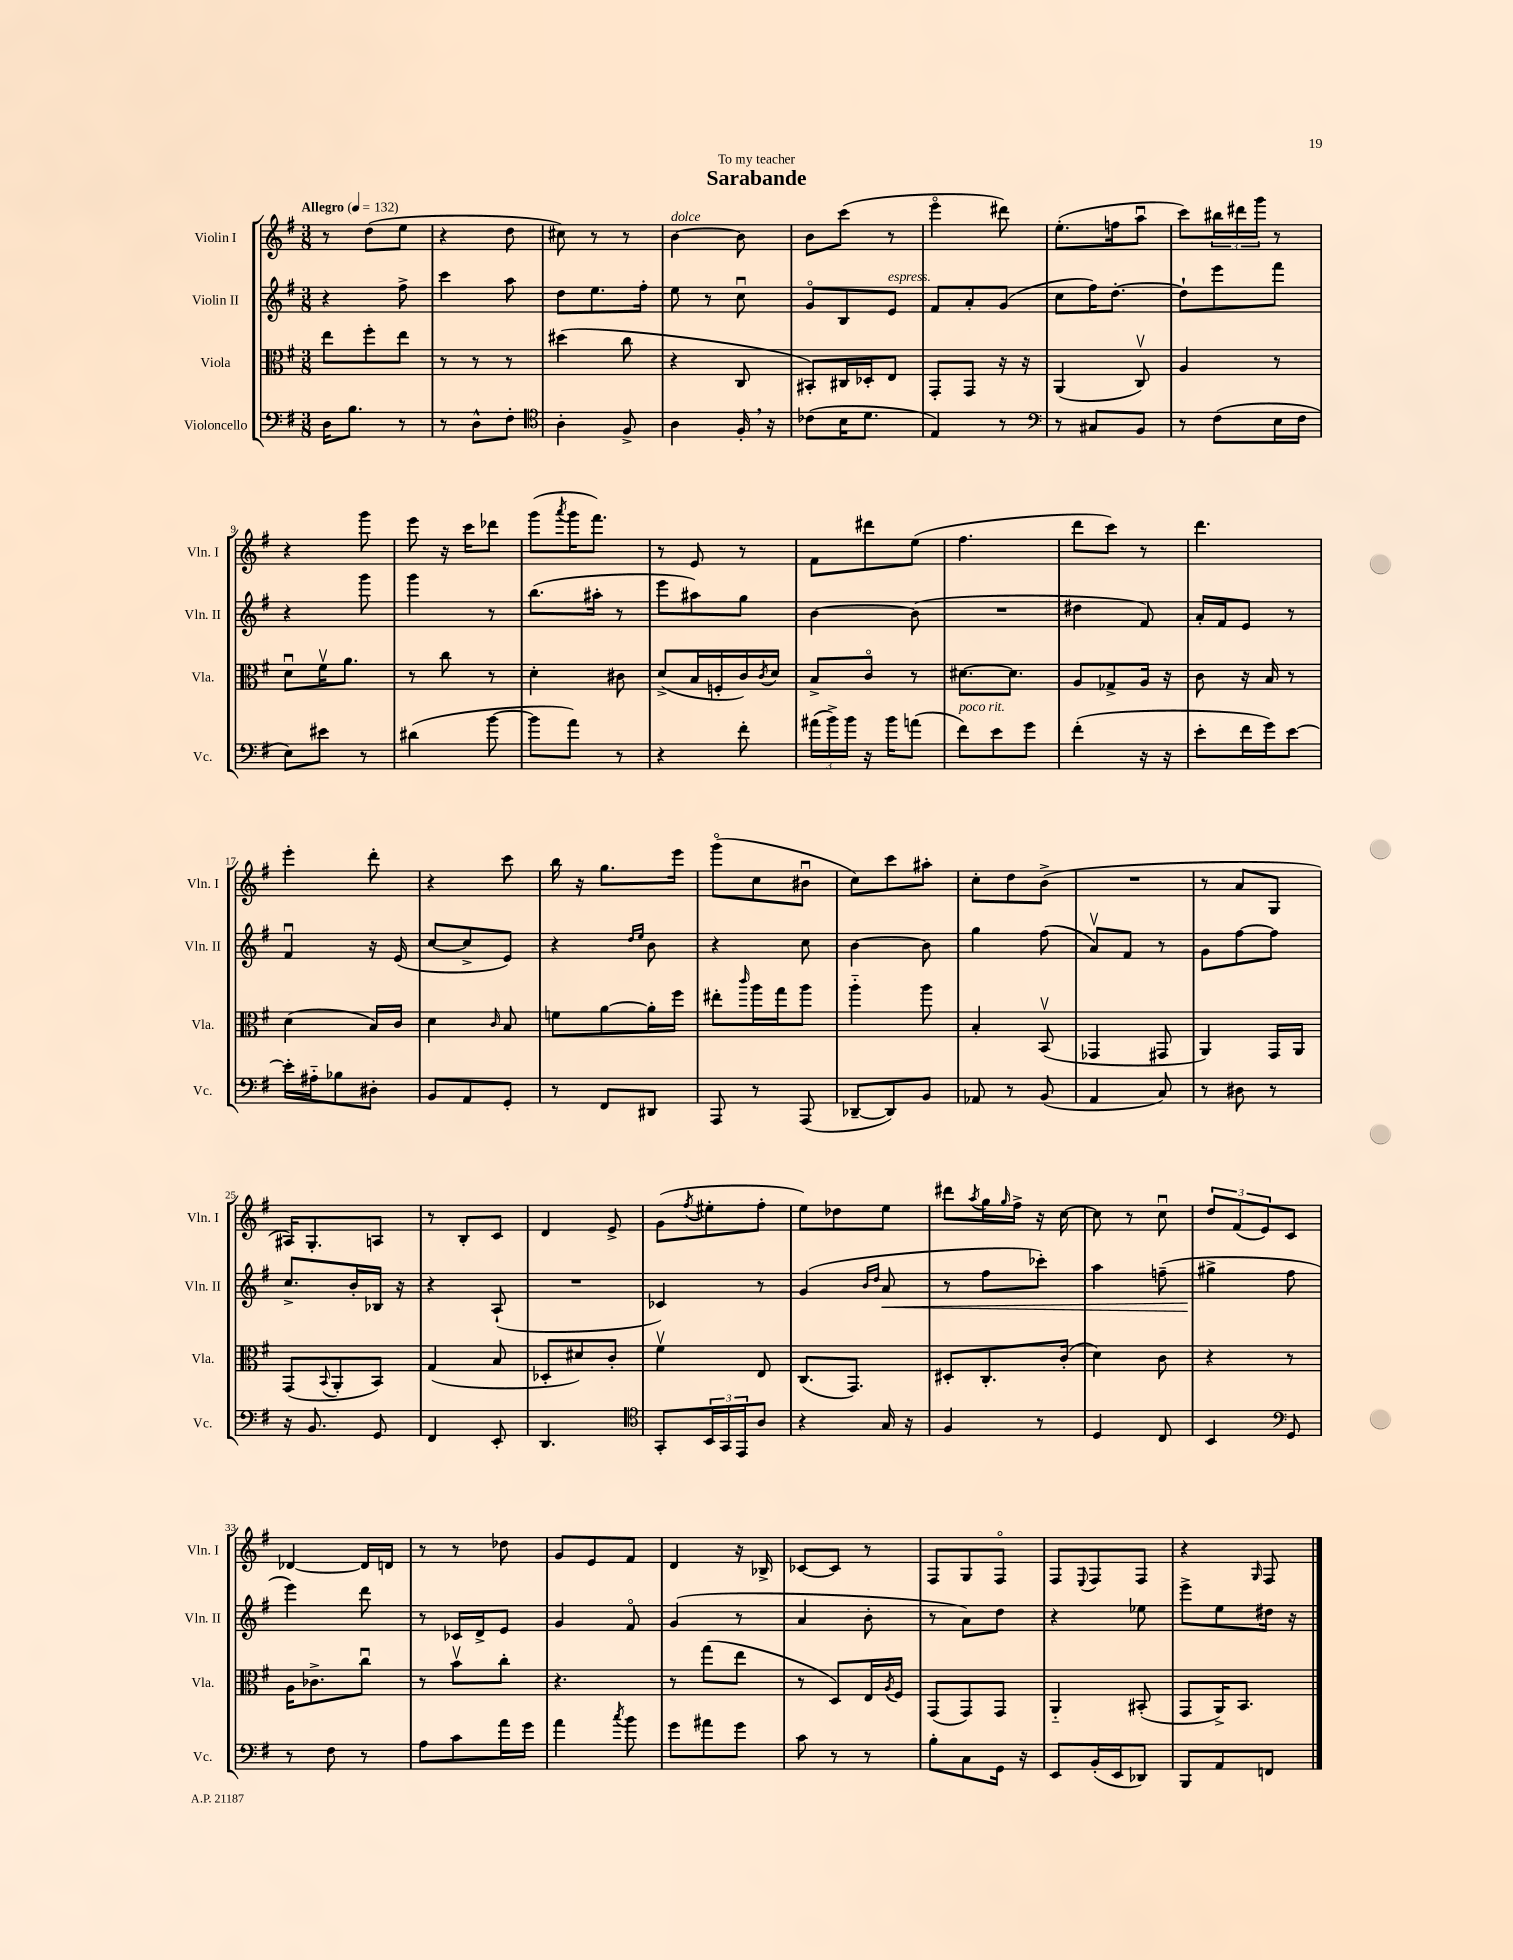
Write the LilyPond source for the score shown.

\header { title = "Sarabande" dedication = "To my teacher" }
<<
\new StaffGroup <<
\new Staff = "s0" \with { instrumentName = "Violin I" shortInstrumentName = "Vln. I" } {
    \clef treble \key g \major \numericTimeSignature \time 3/8 \tempo "Allegro" 4 = 132
    r8 d''8( e''8 |
    r4 d''8 |
    cis''8) r8 r8 |
    b'4~^\markup { \italic "dolce" } b'8 |
    b'8 c'''8( r8 |
    e'''4\flageolet dis'''8) |
    e''8.-.( f''16 a''8\downbow |
    c'''8) \tuplet 3/2 { bis''16 dis'''16 g'''16 } r8 |
    r4 g'''8 |
    e'''8 r16 c'''16 des'''8 |
    g'''8( \acciaccatura { a'''8 } g'''16 fis'''8.) |
    r8 e'8 r8 |
    fis'8 dis'''8 e''8( |
    fis''4. |
    d'''8 c'''8) r8 |
    d'''4. |
    e'''4-. d'''8-. |
    r4 c'''8 |
    b''16 r16 g''8. e'''16 |
    g'''8\flageolet( c''8 bis'8\downbow |
    c''8) c'''8 ais''8-. |
    c''8-. d''8 b'8->( |
    R4. |
    r8 a'8 g8 |
    ais16) g8.-. a8 |
    r8 b8-. c'8 |
    d'4 e'8-> |
    g'8( \acciaccatura { fis''8 } eis''8-. fis''8-. |
    e''8) des''8 e''8 |
    dis'''8 \acciaccatura { a''8 } g''16 \grace { g''16 } fis''16-> r16 c''16~ |
    c''8 r8 c''8\downbow |
    \tuplet 3/2 { d''8 fis'8( e'8) } c'8 |
    des'4~ des'16 d'16 |
    r8 r8 des''8 |
    g'8 e'8 fis'8 |
    d'4 r16 bes16-> |
    ces'8~ ces'8 r8 |
    fis8 g8 fis8\flageolet |
    fis8 \appoggiatura { e8 } fis8 fis8 |
    r4 \grace { g16 } fis8 \bar "|." |
}
\new Staff = "s1" \with { instrumentName = "Violin II" shortInstrumentName = "Vln. II" } {
    \clef treble \key g \major \numericTimeSignature \time 3/8
    r4 fis''8-> |
    c'''4 a''8 |
    d''8 e''8. fis''16-. |
    e''8 r8 c''8\downbow |
    g'8\flageolet b8 e'8^\markup { \italic "espress." } |
    fis'8 a'8-. g'8( |
    c''8 fis''16) d''8.~-. |
    d''8-! e'''8 fis'''8 |
    r4 g'''8 |
    g'''4 r8 |
    b''8.( ais''16-. r8 |
    e'''8 ais''8) g''8 |
    b'4~ b'8( |
    R4. |
    dis''4 fis'8) |
    a'16-. fis'16 e'8 r8 |
    fis'4\downbow r16 e'16( |
    c''8~ c''8-> e'8) |
    r4 \grace { d''16 e''16 } b'8 |
    r4 c''8 |
    b'4~ b'8 |
    g''4 fis''8( |
    a'8\upbow) fis'8 r8 |
    g'8 fis''8~ fis''8 |
    c''8.-> b'16-. bes16 r16 |
    r4 a8-!( |
    R4. |
    ces'4) r8 |
    g'4( \grace { b'16 d''16 } a'8\< |
    r8 fis''8 ces'''8-.) |
    a''4 f''8--( |
    gis''4->\! fis''8 |
    e'''4) d'''8 |
    r8 ces'16 d'16-> e'8 |
    g'4 fis'8\flageolet |
    g'4( r8 |
    a'4 b'8-. |
    r8 a'8) d''8 |
    r4 ees''8 |
    e'''8-> e''8 dis''16 r16 \bar "|." |
}
\new Staff = "s2" \with { instrumentName = "Viola" shortInstrumentName = "Vla." } {
    \clef alto \key g \major \numericTimeSignature \time 3/8
    e''8 fis''8-. e''8 |
    r8 r8 r8 |
    dis''4( c''8 |
    r4 c8 |
    bis,8-.) cis16 des16-. e8 |
    g,8-. g,8 r16 r16 |
    a,4( c8\upbow) |
    a4 r8 |
    d'8\downbow fis'16\upbow a'8. |
    r8 c''8 r8 |
    d'4-. cis'8 |
    d'8->( b16 f16-. c'16) \acciaccatura { c'8 } d'16 |
    b8-> c'8\flageolet r8 |
    dis'8.~ dis'8. |
    a8 ges8-> a16 r16 |
    c'8 r16 b16 r8 |
    d'4( b16) c'16 |
    d'4 \grace { c'16 } b8 |
    f'8 a'8~ a'16-. fis''16 |
    eis''8-. \grace { c'''16 } a''16 g''16 a''8 |
    a''4-_ a''8 |
    b4-. b,8\upbow( |
    ges,4 gis,8 |
    a,4) g,16 a,16 |
    g,8( \appoggiatura { b,8 } a,8-. b,8) |
    g4( b8 |
    des8-. dis'8) c'8-. |
    fis'4\upbow e8 |
    c8.( g,8.) |
    dis8-. c8.-. c'16-.( |
    d'4) c'8 |
    r4 r8 |
    a16 ces'8.-> c''8\downbow |
    r8 b'8\upbow c''8-. |
    r4. |
    r8 g''8( e''8 |
    r8 d8) e16 \acciaccatura { a8 } fis16 |
    g,8( g,8) g,8 |
    a,4-_ bis,8-.( |
    g,8 a,16->) b,8. \bar "|." |
}
\new Staff = "s3" \with { instrumentName = "Violoncello" shortInstrumentName = "Vc." } {
    \clef bass \key g \major \numericTimeSignature \time 3/8
    d16 b8. r8 |
    r8 d8-^ fis8-. |
    \clef tenor a4-. fis8-> |
    a4 fis16-. \breathe r16 |
    ces'8( b16 d'8. |
    e4) r8 |
    \clef bass r8 cis8 b,8 |
    r8 fis8( e16 fis16 |
    e8) eis'8 r8 |
    dis'4( b'8~ |
    b'8 a'8) r8 |
    r4 fis'8-. |
    \tuplet 3/2 { ais'16( b'16->) b'16 } r16 b'16 a'8( |
    fis'8^\markup { \italic "poco rit." }) e'8 g'8 |
    fis'4-.( r16 r16 |
    e'8-. fis'16 g'16) e'8~ |
    e'16-. ais16-_ bes8 dis8-. |
    b,8 a,8 g,8-. |
    r8 fis,8 dis,8 |
    a,,8 r8 a,,8( |
    des,8~-- des,8) b,8 |
    aes,8 r8 b,8( |
    a,4 c8) |
    r8 dis8 r8 |
    r16 b,8. g,8 |
    fis,4 e,8-. |
    d,4. |
    \clef tenor g,8-. \tuplet 3/2 { b,16 g,16 e,16 } a8 |
    r4 g16 r16 |
    fis4 r8 |
    d4 c8 |
    b,4 \clef bass g,8 |
    r8 fis8 r8 |
    a8 c'8 a'16 g'16 |
    a'4 \acciaccatura { c''8 } b'8 |
    g'8 ais'8 g'8 |
    c'8 r8 r8 |
    b8-. c8 g,16 r16 |
    e,8 b,16-.( e,16 des,8) |
    b,,8 a,8 f,8 \bar "|." |
}
>>
>>
